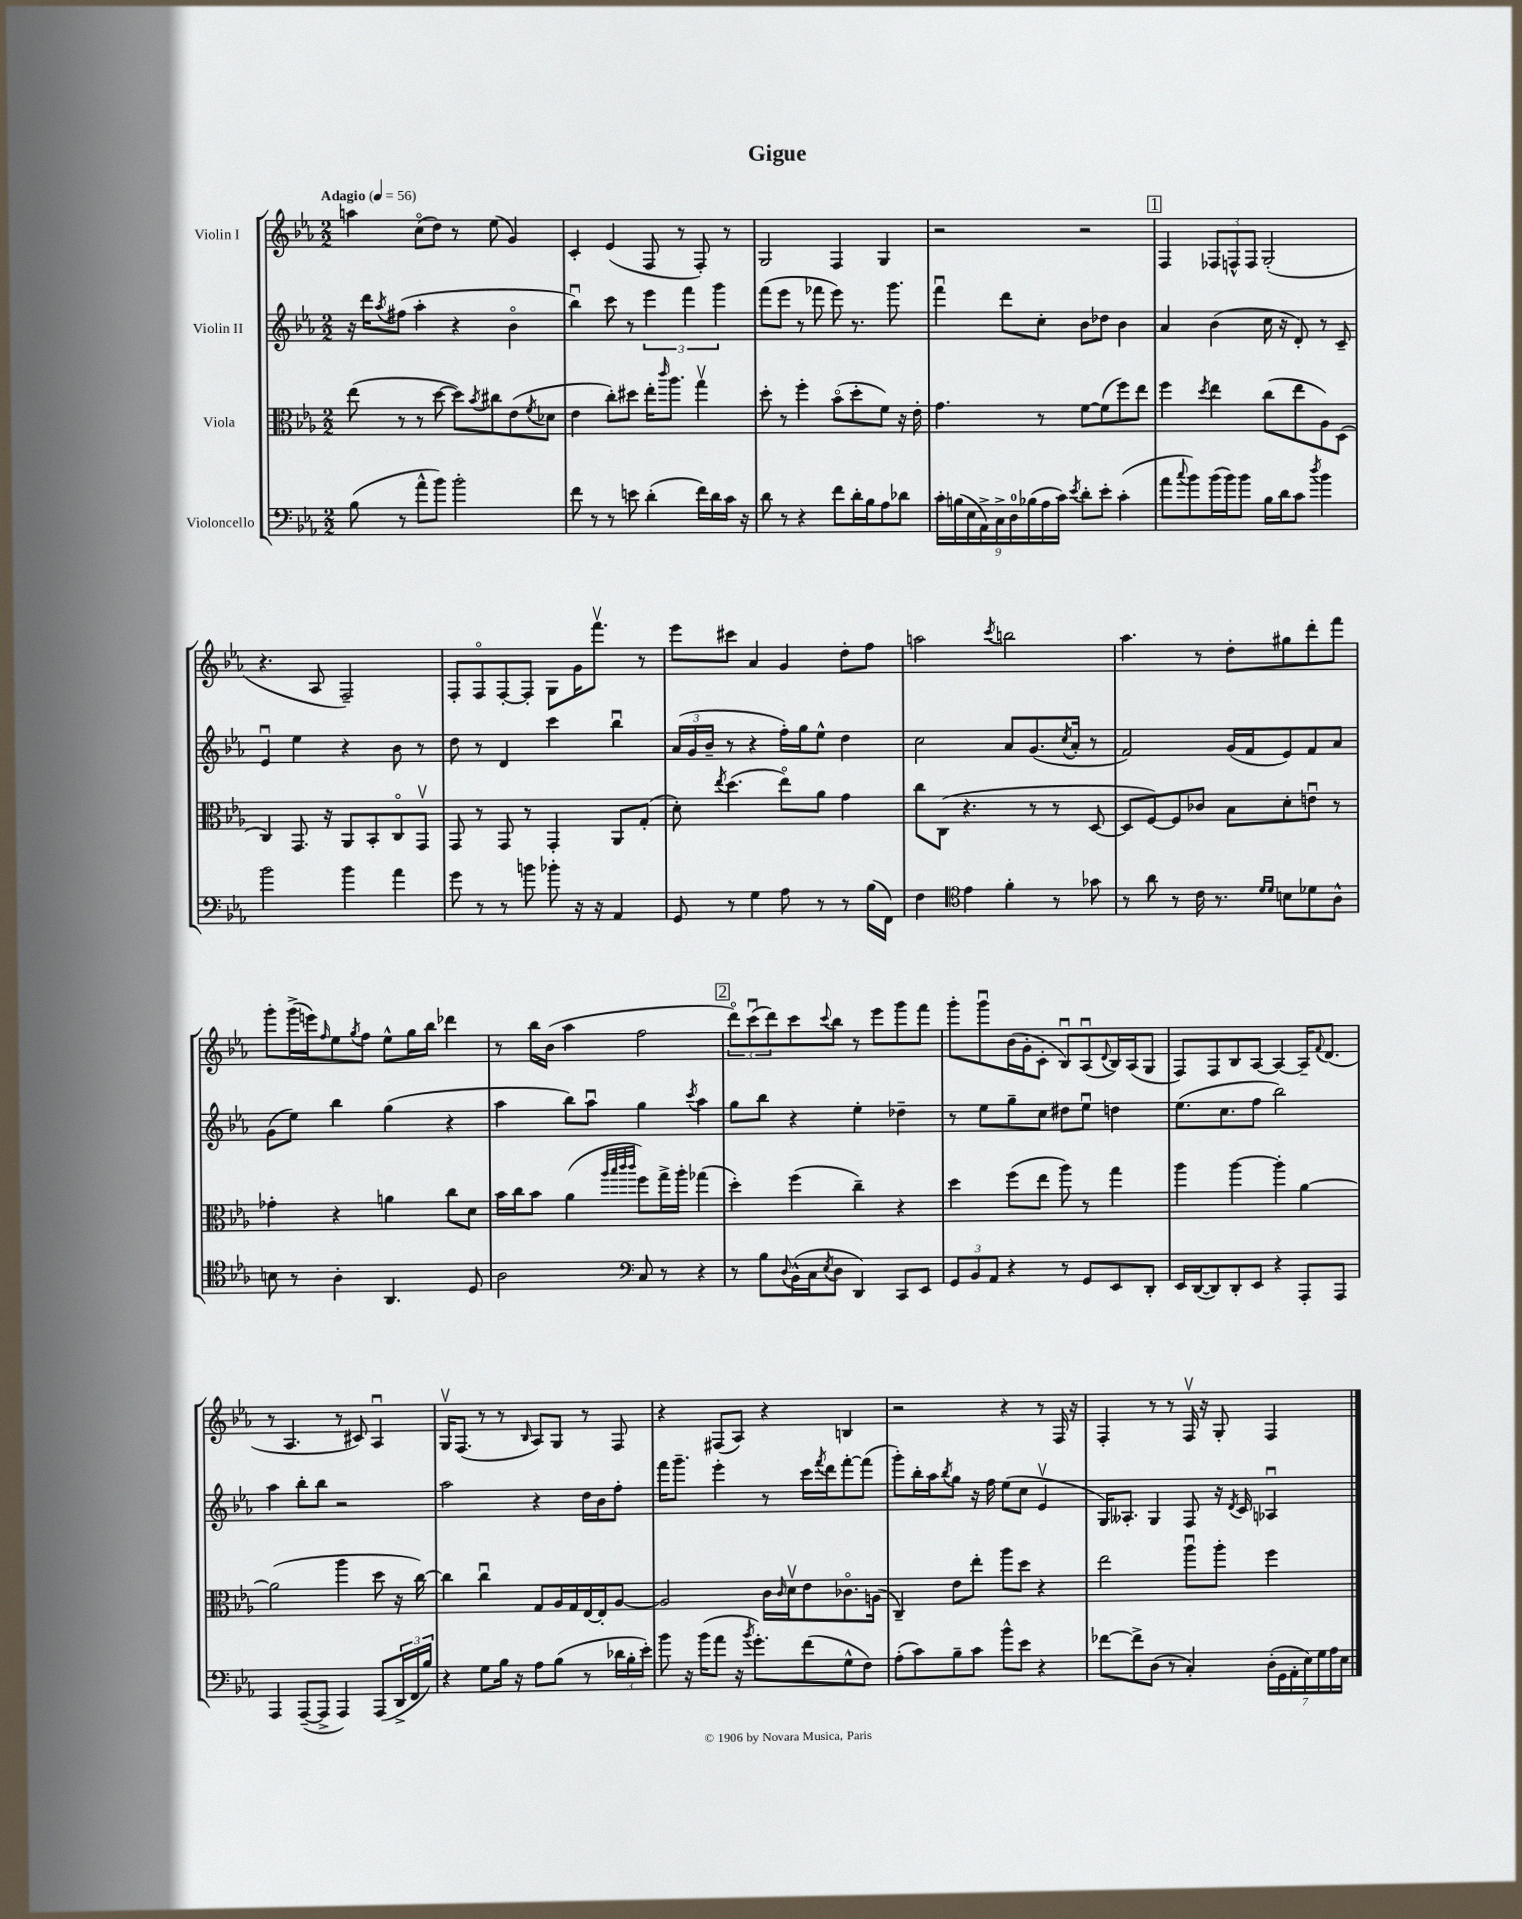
\header { title = "Gigue" }
<<
\new StaffGroup <<
\new Staff = "s0" \with { instrumentName = "Violin I" } {
    \clef treble \key ees \major \numericTimeSignature \time 2/2 \tempo "Adagio" 4 = 56
    a''4 c''8\flageolet( d''8) r8 ees''8( g'4) |
    c'4-. ees'4( f8 r8 f8-.) r8 |
    g2 f4 g4 |
    r2 r2 |
    \mark \markup { \box "1" } f4 \tuplet 3/2 { fes8 f8-^ f8 } g2-.( |
    r4. aes8 f2--) |
    f8-. f8\flageolet f8~-. f8-. g8 g'16 f'''8.\upbow r8 |
    ees'''8 cis'''8 aes'4 g'4 d''8-. f''8 |
    a''2 \acciaccatura { c'''8 } b''2 |
    aes''4. r8 d''8-. gis''8 d'''8-. f'''8 |
    g'''8-. g'''16->( e'''16) \grace { f''16 } ees''8 \acciaccatura { g''8 } f''8 ees''8-^ g''16 bes''16 des'''4 |
    r8 bes''16 bes'16( aes''4 f''2 |
    \mark \markup { \box "2" } \tuplet 3/2 { d'''8\flageolet) c'''8\downbow( d'''8) } c'''8 \appoggiatura { c'''8 } bes''8 r8 ees'''8 g'''8 f'''8 |
    g'''8-. g'''8\downbow bes'16( g'16-. c'8-. bes8\downbow) aes8\downbow( \appoggiatura { d'8 } bes16) aes16( g8 |
    f8) f8 bes8 aes8~ aes4~ aes16-- \appoggiatura { f'8 } d'8.( |
    r8 aes4. r8 cis'8) aes4\downbow |
    g16\upbow f8.( r8 r8 \grace { bes16 } aes8) g8 r8 f8 |
    r4 fis8( aes8) r4 b4 |
    r2 r4 r8 f16 r16 |
    f4-. r8 r8 f16\upbow r16 g8-. f4 \bar "|." |
}
\new Staff = "s1" \with { instrumentName = "Violin II" } {
    \clef treble \key ees \major \numericTimeSignature \time 2/2
    r16 d'''16 \acciaccatura { aes''8 } fis''8( aes''4-. r4 bes'4\flageolet |
    bes''4\downbow) c'''8 r8 \tuplet 3/2 { ees'''4 f'''4 g'''4 } |
    f'''8( ees'''8 r8 fes'''8 ees'''8) r8. g'''8. |
    f'''4\downbow d'''8 c''8-. bes'8 des''8 bes'4 |
    \mark \markup { \box "1" } aes'4 bes'4( c''16 r16 d'8-.) r8 c'8-- |
    ees'4\downbow ees''4 r4 bes'8 r8 |
    d''8 r8 d'4 c'''4 bes''4\downbow |
    \tuplet 3/2 { aes'16( g'16 bes'16-- } r8 r4 f''16-.) g''16 ees''8-^ d''4 |
    c''2 aes'8 g'8.( \acciaccatura { c''8 } aes'16-. r8 |
    f'2) g'16( f'16 ees'8) f'8 aes'8 |
    g'8( ees''8) bes''4 g''4( r4 |
    aes''4 bes''8) aes''8\downbow g''4 \acciaccatura { c'''8 } aes''4 |
    \mark \markup { \box "2" } g''8 bes''8 r4 ees''4-. des''4-- |
    r8 ees''8 g''8-- c''8 dis''8 ees''8\downbow d''4 |
    ees''8.( c''8. f''8 bes''2) |
    aes''4 bes''8-. bes''8 r2 |
    aes''2 r4 d''16 bes'16 f''8-. |
    f'''16 g'''8.-- ees'''4-. r8 c'''16 \acciaccatura { f'''8 } d'''16 f'''8~-. f'''8( |
    g'''8-.) bes''16-. aes''16 \acciaccatura { bes''8 } g''8 r16 f''16 ees''8( c''8 ees'4\upbow |
    g16) aeses8.-. g4 f8 r16 \acciaccatura { d'8 } c'16 aes4\downbow \bar "|." |
}
\new Staff = "s2" \with { instrumentName = "Viola" } {
    \clef alto \key ees \major \numericTimeSignature \time 2/2
    ees''8( r8 r8 d''8~ d''8) \acciaccatura { bes'8 } cis''8 ees'8( \acciaccatura { f'8 } des'8 |
    ees'4 c''8-.) dis''8 ees''16-. \grace { c'''16 } aes''8. g''4\upbow |
    d''8-. r8 f''4-. bes'8\flageolet( d''8-. f'8) r16 ees'16-. |
    g'4. r8 f'8~ f'8( f''8) ees''8 |
    \mark \markup { \box "1" } f''4 \acciaccatura { d''8 } ees''4 c''8( ees''8 aes8) d8( |
    c4) g,8. r16 aes,8 bes,8-. c8\flageolet g,8\upbow |
    g,8 r8 g,8 r8 g,4-. aes,8 g8-.( |
    d'8-.) \acciaccatura { ees''8 } d''4.( ees''8\flageolet) aes'8 g'4 |
    c''8 c8( r4. r8 r8 d8~ |
    d8 f8~) f8 ces'8 bes8 d'8-. e'8\downbow r8 |
    ges'4-. r4 a'4 c''8 d'8 |
    bes'16 c''16 bes'8 aes'4( \grace { aes''32 bes''32 c'''32 c'''32 } f''8) g''16-> aes''16-. ges''4( |
    \mark \markup { \box "2" } d''4-.) f''4( c''4--) r4 |
    d''4 f''8( ees''8 aes''8) r8 g''4 |
    aes''4 aes''4~ aes''4-. aes'4~ |
    aes'2( aes''4 d''8 r16 c''16~) |
    c''4 c''4\downbow g8 aes16 g16 ees16~ ees16-. aes8~ |
    aes2 c'16 \grace { c'16 } d'16\upbow ees'8 ces'8.\flageolet a16( |
    c4--) ees'8 ees''8-. aes''8 d''8 r4 |
    ees''2 aes''8\downbow aes''8-. f''4 \bar "|." |
}
\new Staff = "s3" \with { instrumentName = "Violoncello" } {
    \clef bass \key ees \major \numericTimeSignature \time 2/2
    bes8( r8 aes'8-^ bes'8) bes'2-. |
    f'8 r8 r8 e'8 d'4-.( f'16) d'16 c'16 r16 |
    d'8 r8 r4 f'8 d'16-. bes16 aes8 des'8 |
    \tuplet 9/8 { c'16-. b16( ees16 aes,16->) c16-> d16-0 bes16( aes16 c'16) } \acciaccatura { ees'8 } d'8-. ees'8-. c'4-.( |
    \mark \markup { \box "1" } aes'8 \appoggiatura { c''8 } bes'8) bes'16( bes'16) bes'8 bes16 d'16 c'8 \acciaccatura { d''8 } bes'4 |
    bes'2 bes'4 aes'4 |
    g'8 r8 r8 b'8 bes'8-. r16 r16 aes,4 |
    g,8 r8 g4 aes8 r8 r8 bes16( f,16) |
    f4 \clef tenor ees'4 f'4-. r8 ges'8 |
    r8 aes'8 r8 c'16 r8. \grace { d'16 d'16 } b8 des'8 aes8-^ |
    b8 r8 aes4-. aes,4. d8 |
    aes2 \clef bass c8 r8 r4 |
    \mark \markup { \box "2" } r8 bes8 \appoggiatura { d8 } bes,16-^( c16 \acciaccatura { ees8 } d8 d,4) c,8 ees,8 |
    \tuplet 3/2 { g,8 bes,8 aes,8 } r4 r8 g,8 ees,8 d,8-. |
    ees,16 d,16~( d,8) d,8-. ees,8 r4 aes,,8-. aes,,8 |
    aes,,4 aes,,8~--( aes,,8-> aes,,4) aes,,8( \tuplet 3/2 { d,16-> f,16 bes16) } |
    r4 g8 bes16 r16 aes8 bes8( r8 \tuplet 3/2 { des'16 bes16-. ees'16-.) } |
    bes'8 r16 bes'16( aes'8 r16 \acciaccatura { bes'8 } g'8.-.) f'8( g8-^ f8) |
    aes8-.( c'8) bes8-- c'8 bes'8-^ ees'8 r4 |
    fes'8~ fes'8-> d8( r8 c4-.) \tuplet 7/4 { d16-.( g,16 aes,16-. ees16) g16 aes16 ees16 } \bar "|." |
}
>>
>>
\layout { \context { \Score \remove "Bar_number_engraver" } }
